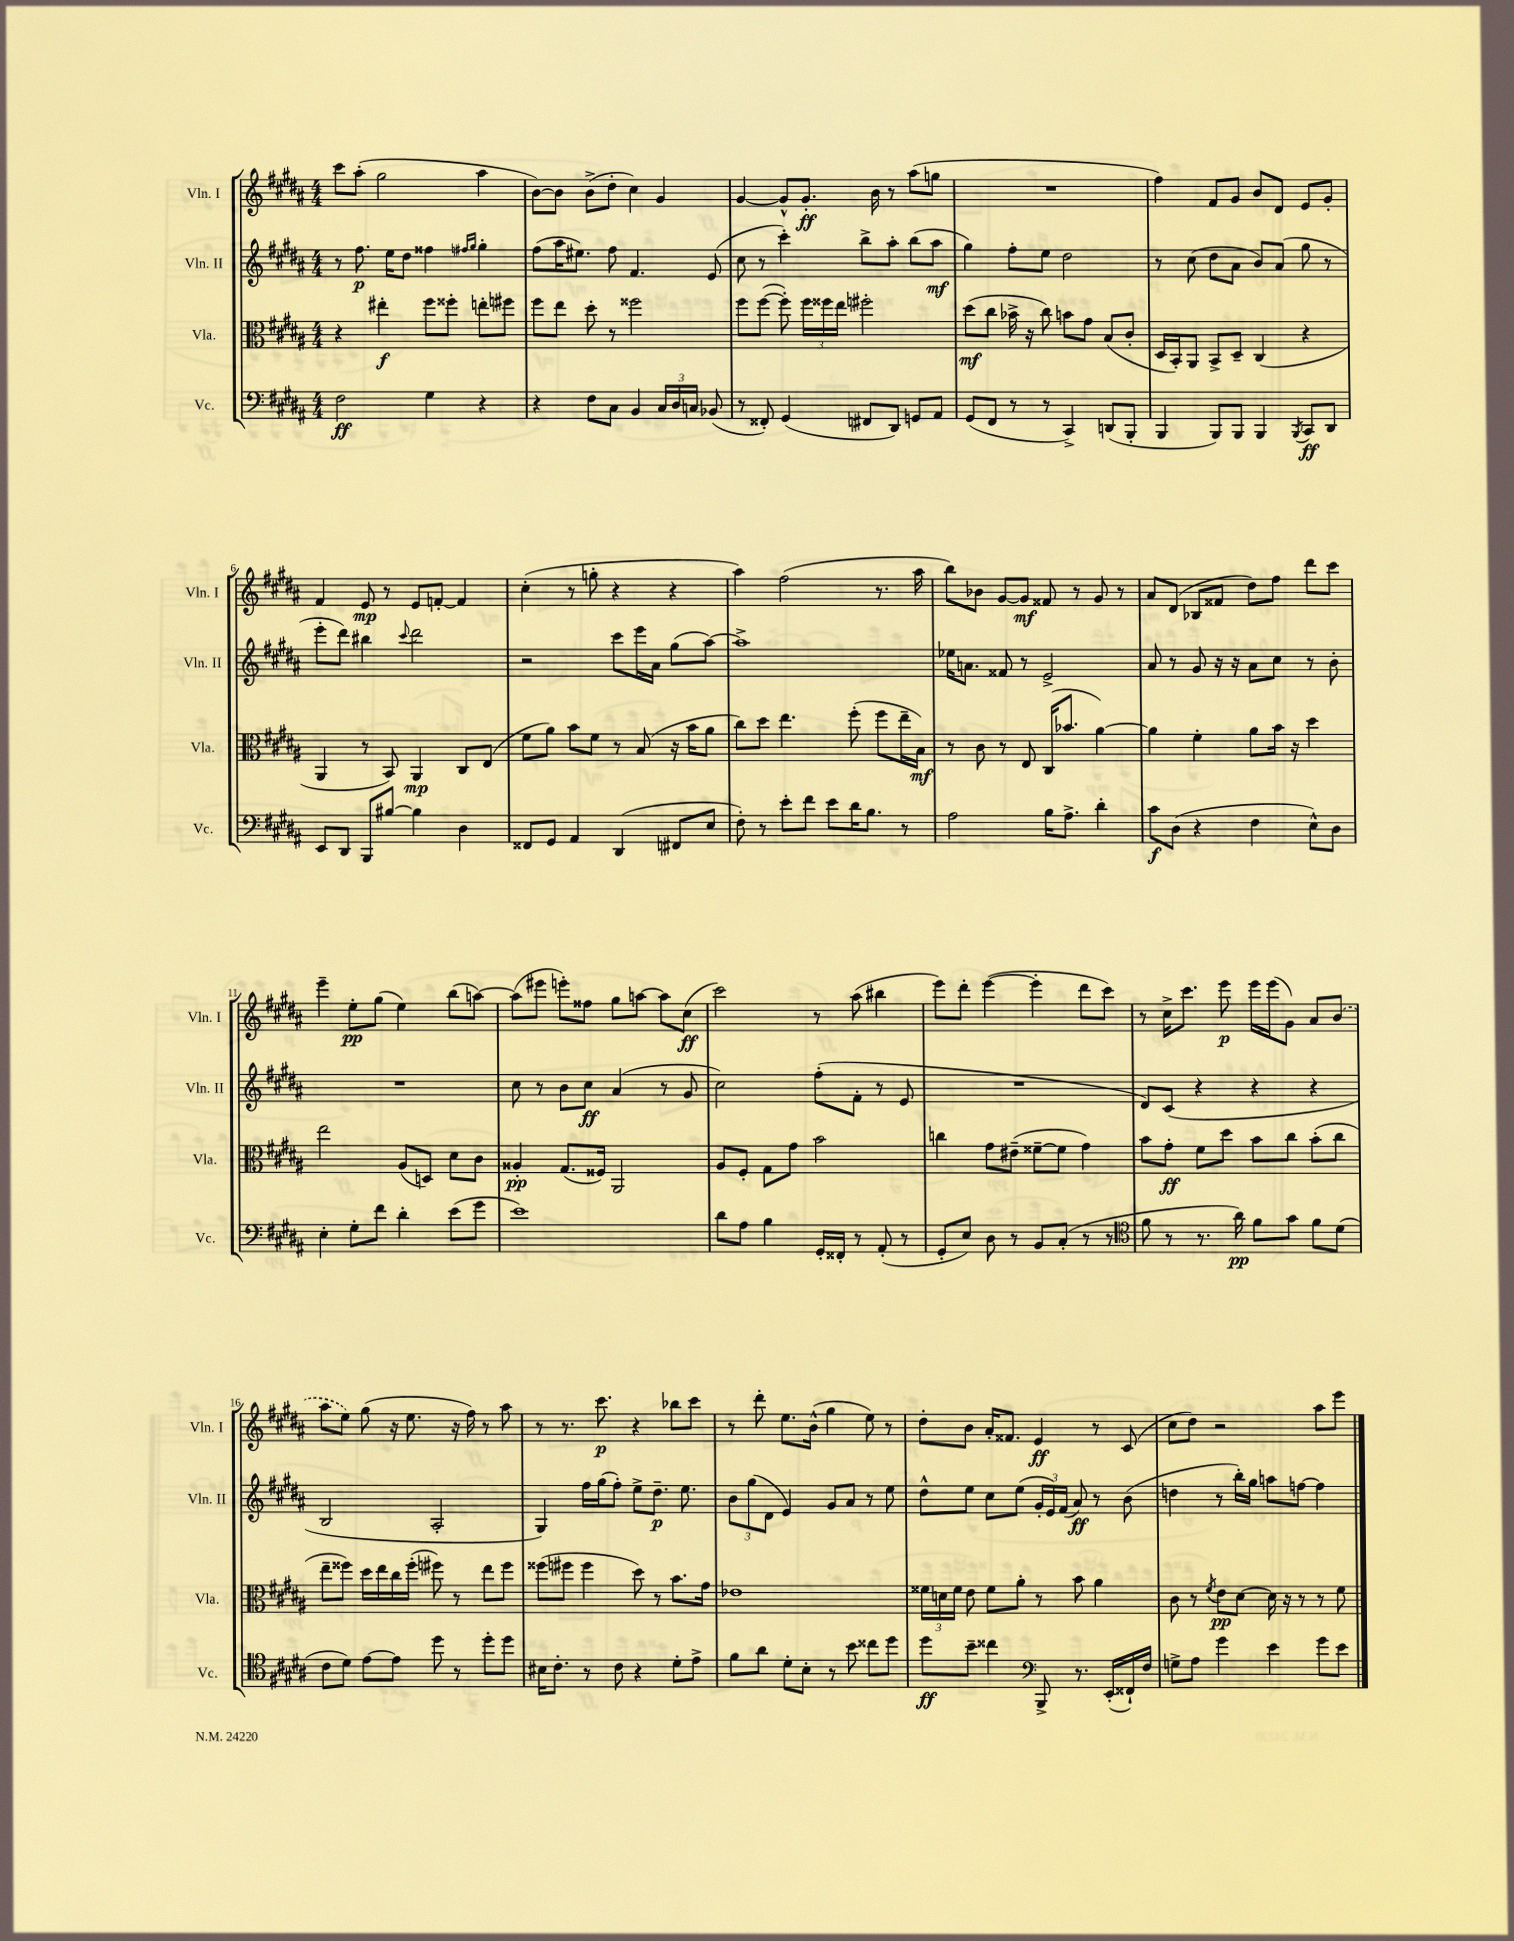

**kern	**kern	**kern	**kern
*staff4	*staff3	*staff2	*staff1
*clefF4	*clefC3	*clefG2	*clefG2
*k[f#c#g#d#a#]	*k[f#c#g#d#a#]	*k[f#c#g#d#a#]	*k[f#c#g#d#a#]
*M4/4	*M4/4	*M4/4	*M4/4
2F#	4r	8r	8ccc#
.	.	8.ff#	(8aa#'
.	4ee#'	.	2gg#
.	.	16ee	.
.	.	8dd#	.
4G#	8ff#	4ff##	.
.	8ff##'	.	.
.	.	16qqff#	.
.	.	16qqgg#	.
4r	8ee'	4gg#'	4aa#
.	8ff#	.	.
=	=	=	=
4r	8ff#	(8ff#	[8b)
.	8ee	16aa#	8b]
.	.	8.ee#)	.
8F#	8dd#'	.	(8b^
8C#	8r	8ff#	8dd#'
4BB	2ff##	4.f#	4cc#)
24C#	.	.	4g#
24D#	.	.	.
24C	.	.	.
(8BB-	.	(8e	.
=	=	=	=
8r	8ff#	8cc#	[4g#
8FF##')	([8ff#	8r	.
(4GG#	8ff#'])	4ccc#')	8g#^^]
.	24ff#	.	8.g#'
.	24ff##	.	.
.	24ee	.	.
8FF#	2ff#'	8bb^	.
.	.	.	16b
8DD#)	.	8aa#'	8r
8GG	.	(8bb	(8aa#
8AA#	.	8aa#	8gg
=	=	=	=
(8GG#	(8dd#	4gg#)	1r
8FF#	8cc#	.	.
8r	16b-^	8ff#'	.
.	16r	.	.
8r	8cc#)	8ee	.
4CC#^)	8b	2dd#	.
.	8g#	.	.
(8DD	(8B	.	.
8BBB'	8c#'	.	.
=	=	=	=
4BBB	16D#	8r	4ff#)
.	16BB')	.	.
.	8AA#	(8cc#	.
8BBB)	8BB^	8dd#	8f#
8BBB	8D#~	8a#	8g#
4BBB	(4C#	8b)	8b
.	.	(8a#	8d#
8qBBB	.	.	.
8CC#	4r	8gg#	8e
8DD#	.	8r	8g#'
=	=	=	=
8EE	4AA#	8eee'	4f#
8DD#	.	8ddd#)	.
8BBB	8r	4bb#	8e
[8B#	8BB)	.	8r
.	.	8qqccc#	.
4B#]	4AA#	2ddd#	8e
.	.	.	[8f'
4D#	8C#	.	4f]
.	(8E	.	.
=	=	=	=
8FF##	8f#	2r	(4cc#'
8GG#	8a#)	.	.
4AA#	8b	.	8r
.	8f#	.	8gg'
(4DD#	8r	8ccc#	4r
.	(8B	16eee	.
.	.	16a#	.
8FF#	16r	(8gg#	4r
.	16b	.	.
8E	8a#	[8aa#)	.
=	=	=	=
8F#')	8cc#)	1aa#^]	4aa#)
8r	8dd#	.	.
8e'	4.ee	.	(2ff#
8f#	.	.	.
8e	.	.	.
16d#	(8ff#'	.	.
8.B	.	.	.
.	8ff#	.	8.r
8r	16ee~	.	.
.	16B)	.	16aa#
=	=	=	=
2A#	8r	16ee-	8bb)
.	.	8.a	.
.	8c#	.	8b-
.	8r	8f##	[8g#
.	8E	8r	8g#]
16B	(16C#	2e^	8f##
8.A#^	8.b-	.	.
.	.	.	8r
4d#'	[4a#)	.	8g#
.	.	.	8r
=	=	=	=
8c#	4a#]	8a#	8a#
(8D#	.	8r	(8d#
4r	4f#'	8g#	8B-
.	.	16r	8f##
.	.	16r	.
4F#	8a#	8a#	8dd#)
.	16b	8cc#	8ff#
.	16r	.	.
8E^^)	4dd#	8r	8ddd#
8D#	.	8b'	8ccc#
=	=	=	=
4E'	2ee	1r	4eee~
8G#'	.	.	8ee'
8f#	.	.	(8gg#
4d#'	(8A#	.	4ee)
.	8D)	.	.
(8e	8d#	.	(8bb
8g#	8c#	.	[8aa)
=	=	=	=
1e)	4A##'	8cc#	(8aa]
.	.	8r	8eee#
.	(8.G#	8b	8eee')
.	.	8cc#	8ff##
.	16F##)	.	.
.	2AA#	(4a#	8gg#
.	.	.	[8aa
.	.	8r	8aa]
.	.	8g#	(8cc#
=	=	=	=
8d#	8A#	2cc#)	2ccc#)
8A#	8F#'	.	.
4B	8G#	.	.
.	8g#	.	.
16GG#'	2b	(8ff#'	8r
16FF##'	.	.	.
8r	.	8f#'	(8aa#
(8AA#'	.	8r	4bb#
8r	.	8e	.
=	=	=	=
8GG#'	4cc	1r	8eee)
8E)	.	.	8ddd#'
8D#	8g#	.	([4eee
8r	(8e#~	.	.
8BB	[8f##~	.	4eee']
(8C#'	8f##]	.	.
8r	4g#)	.	8ddd#
8r	.	.	8ccc#)
=	=	=	=
*clefC4	*	*	*
8f#	8b	8d#)	8r
8r	8g#'	(8c#	16cc#^
.	.	.	8.ccc#
8.r	8f#	4r	.
.	8dd#	.	8eee
16a#)	.	.	.
8f#	8b	4r	16eee
.	.	.	(16eee
8g#	8cc#	.	8g#)
8f#	(8b'	4r	8a#
(8d#	8cc#	.	(8b
=	=	=	=
8c#	8ee~	2B	8aa#
8d#)	8ff##)	.	8ee)
[8e	16dd#	.	(8gg#
.	16ee	.	.
8e]	16cc#	.	16r
.	(16ff##'	.	8.ee
8dd#	8ff#)	2A#'	.
8r	8r	.	16r
.	.	.	16ff#)
8dd#'	8ee	.	8r
8dd#	8ff#	.	8aa#
=	=	=	=
16B#	(8ff##	4G#)	8r
8.c#'	.	.	.
.	8ff#	.	8.r
8r	4ff#	16ff#	.
.	.	(16gg#	8.ccc#
8c#	.	8ff#')	.
4r	8dd#)	8ee^	4r
.	8r	8.dd#~	.
8d#'	8.b	.	8bb-
.	.	8.ee	.
8e^	.	.	8ccc#
.	16g#	.	.
=	=	=	=
8f#	1e-	12b	8r
.	.	(12gg#	.
8a#	.	.	8ddd#'
.	.	12d#	.
8d#'	.	4e)	8.ee
8B'	.	.	.
.	.	.	(16b^^
8r	.	8g#	4gg#
8b	.	8a#	.
8cc##	.	8r	8ee)
8dd#	.	8ee	8r
=	=	=	=
8dd#	24f##	8dd#^^	8dd#'
.	24d	.	.
.	24f##	.	.
8b~	8e	8ee	8b
4cc##	8f##	8cc#	16a#'
.	.	.	8.f##
.	8a#'	(8ee	.
*clefF4	*	*	*
8BBB^	8r	24g#'	4e
.	.	24e)	.
.	.	(24f#	.
8.r	8b	8a#)	.
.	4a#	8r	8r
(16EE'	.	.	.
16FF##`)	.	(8b	(8c#
16F#	.	.	.
=	=	=	=
8G^	8c#	4dd	8cc#
8A#	8r	.	8dd#)
.	8qf#	.	.
4g#	8e	8r	2r
.	[8d#	16bb')	.
.	.	16gg#	.
4e	16d#]	8aa	.
.	16r	.	.
.	8r	[8ff	.
8g#	8r	4ff]	8aa#
8e	8f#	.	8eee
==	==	==	==
*-	*-	*-	*-
